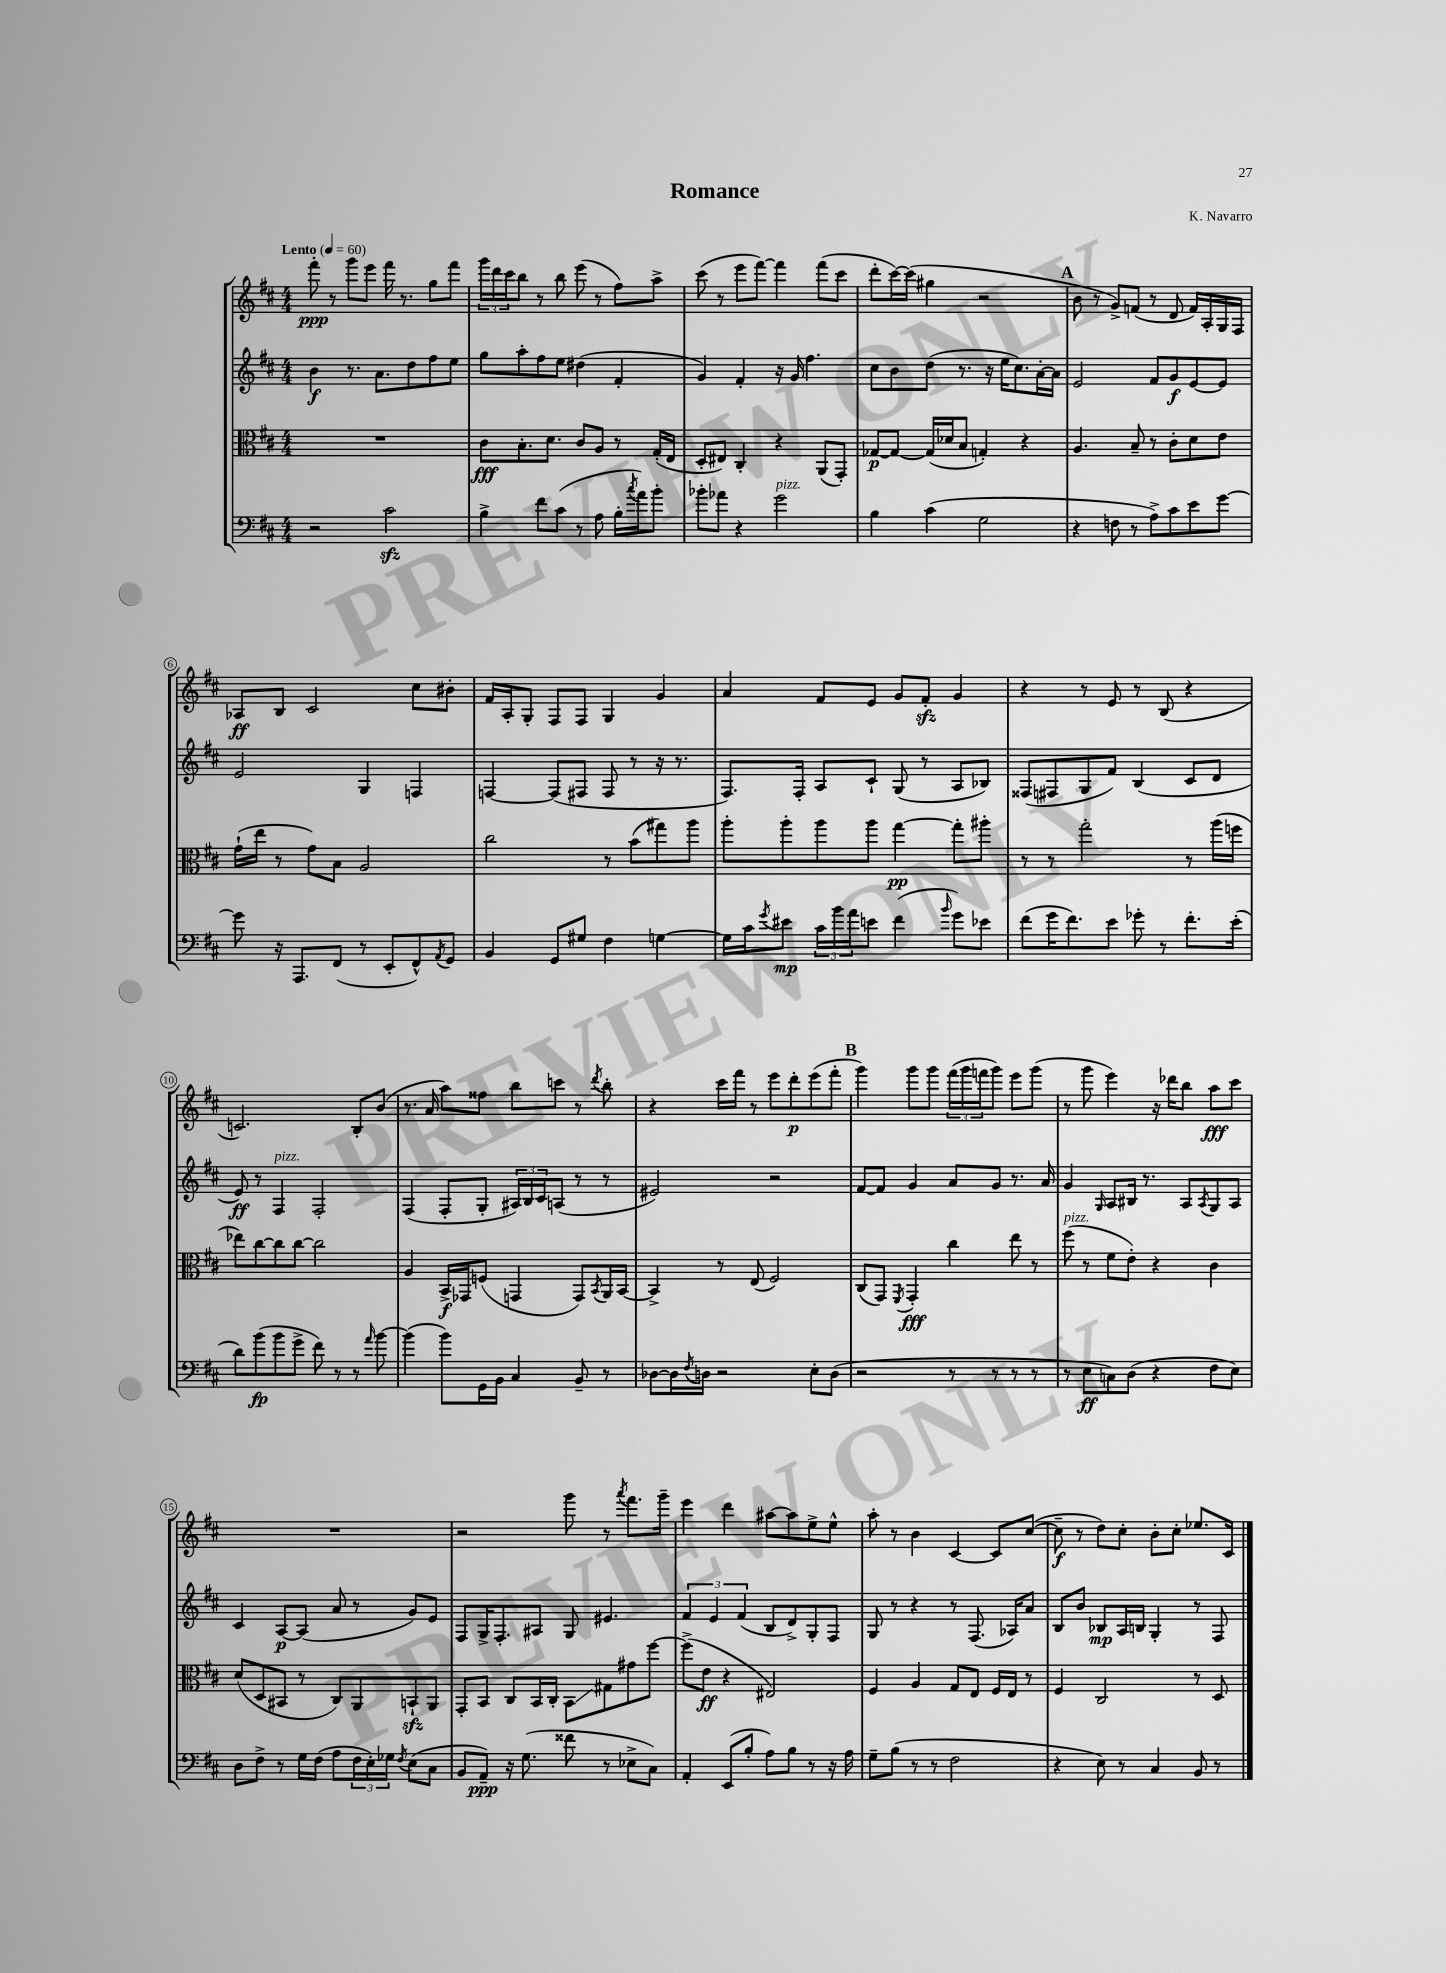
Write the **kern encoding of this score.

**kern	**kern	**kern	**kern
*staff4	*staff3	*staff2	*staff1
*clefF4	*clefC3	*clefG2	*clefG2
*k[f#c#]	*k[f#c#]	*k[f#c#]	*k[f#c#]
*M4/4	*M4/4	*M4/4	*M4/4
*MM60	*MM60	*MM60	*MM60
2r	1r	4b	8fff#'
.	.	.	8r
.	.	8.r	8ggg
.	.	.	8eee
.	.	8.a	.
2c#	.	.	16fff#
.	.	.	8.r
.	.	8dd	.
.	.	8ff#	8gg
.	.	8ee	8fff#
=	=	=	=
4B^	8c#	8gg	24ggg
.	.	.	24ddd
.	.	.	24ccc#
.	8.B'	8aa'	8bb
8f#	.	8ff#	8r
.	8.d	.	.
(8c#	.	8ee	8bb
8r	8c#	(4dd#	(8eee
8A	8A	.	8r
16B'	8r	4f#'	8ff#)
8qcc#	.	.	.
16a)	.	.	.
8b'	(16G'	.	8aa^
.	16E	.	.
=	=	=	=
8b-'	8D'	4g)	(8ccc#
8a-	8E#)	.	8r
4r	4C#'	4f#'	8eee
.	.	.	[8fff#)
2g	4r	16r	4fff#]
.	.	16g	.
.	.	4.ff#	.
.	(8AA	.	(8fff#
.	8GG')	.	8ccc#
=	=	=	=
4B	[8G-	8cc#	8ddd'
.	8G-_	8b	[16ccc#)
.	.	.	(16ccc#]
(4c#	(16G-]	(8dd	4gg#
.	16d-	.	.
.	8B	8.r	.
2G	4G')	.	2r
.	.	16r	.
.	.	16ee	.
.	.	8.cc#)	.
.	4r	.	.
.	.	[16a'	.
.	.	16a]	.
=	=	=	=
4r	4.A	2e	8b
.	.	.	8r
8F	.	.	8g^)
8r	8B~	.	(8f
8A^)	8r	8f#	8r
8c#	8c#'	8g	8d
8e	8d	[8e	16f)
.	.	.	16A'
[8g	8e	8e]	16G
.	.	.	16F#
=	=	=	=
8g]	(16g`	2e	8A-
.	16ee	.	.
16r	8r	.	8B
8.AAA	.	.	.
.	8g)	.	2c#
(8FF#	8B	.	.
8r	2A	4G	.
8EE'	.	.	.
8FF#^^)	.	4F	8cc#
8qAA	.	.	.
8GG	.	.	8b#'
=	=	=	=
4BB	2cc#	[4F	16f#
.	.	.	16A'
.	.	.	8G'
8GG	.	(8F]	8F#
8G#	.	8F#	8F#
4F#	8r	8F#	4G
.	(8b	8r	.
[4G	8gg#)	16r	4g
.	.	8.r	.
.	8aa	.	.
=	=	=	=
16G]	8aa'	8.F#)	4a
16c#	.	.	.
8qg	.	.	.
8e#	8aa'	.	.
.	.	16F#'	.
24c#	8aa	8A	8f#
24b	.	.	.
24a	.	.	.
8e	8aa	8c#`	8e
(4f#	[4gg	(8G	8g
.	.	8r	8f#'
16qqb	.	.	.
8g)	8gg']	8A	4g
8e-	8aa#'	8B-)	.
=	=	=	=
(8f#	8r	(8F##	4r
16g	8r	8F#	.
8.f#)	.	.	.
.	2gg'	8G	8r
8e	.	8f#)	8e
8g-'	.	(4B	8r
8r	.	.	(8B
8.f#'	8r	8c#	4r
.	(16aa	8d	.
(16e'	16ff	.	.
=	=	=	=
8d)	8ee-)	8e)	2.c)
(8b	[8cc#	8r	.
8b	8cc#]	4F#	.
8g^	[8cc#	.	.
8f#)	2cc#]	2F#'	.
8r	.	.	.
8r	.	.	8B'
16qqa	.	.	.
[8b	.	.	(8b
=	=	=	=
(4b]	4A	(4F#	8.r
.	.	.	16a
8b)	16BB^	8F#'	8aa)
.	16GG-	.	.
16GG	(8F	8G'	8ff##
16BB	.	.	.
4C#	4GG	24A#)	8bb
.	.	24B	.
.	.	24c#	.
.	.	(8A	8ccc
8BB~	8GG)	8r	8r
.	8qBB	.	8qddd
8r	16AA	8r	8bb'
.	[16BB	.	.
=	=	=	=
[8D-	4BB^]	2e#)	4r
16D-]	.	.	.
8qF#	.	.	.
16D	.	.	.
2r	8r	.	16ccc#
.	.	.	16fff#
.	(8E	.	8r
.	2F#)	2r	8eee
.	.	.	8ddd'
8E'	.	.	(8eee
(8D	.	.	8fff#'
=	=	=	=
2r	(8C#	[8f#	4ggg)
.	8GG)	8f#]	.
.	8qFF#	.	.
.	4GG'	4g	8ggg
.	.	.	8ggg
8r	4cc#	8a	(24fff#
.	.	.	24ggg
.	.	.	24fff
8r	.	8g	8ggg)
8r	8ee	8.r	8eee
8r	8r	.	(8ggg
.	.	16a	.
=	=	=	=
8r	(8ff#	4g	8r
8E	8r	.	8ggg
.	.	16qqG	.
8C)	8f#	8A	4eee)
(8D	8e')	16B#	.
.	.	8.r	.
4r	4r	.	16r
.	.	.	16ddd-
.	.	8A	8bb
.	.	8qA	.
8F#	4c#	8G	8aa
8E)	.	8A	8ccc#
=	=	=	=
8D	(8d	4c#	1r
8F#^	8D	.	.
8r	8BB#	[8A	.
16G	8r	(8A]	.
(16F#	.	.	.
8A	8C#)	8a	.
24F#	8AA	8r	.
24E')	.	.	.
24G-	.	.	.
8qF#	.	.	.
(8E	8BB`	8g)	.
8C#	8AA	8e	.
=	=	=	=
8BB	8GG'	8F#	2r
8AA~)	8BB	16G^	.
.	.	8.F#'	.
16r	8C#	.	.
(8.G	.	.	.
.	16BB	8A#	.
.	16C#'	.	.
8f##	8BB	8G	8ggg
8r	8G#	4.e#	8r
.	.	.	8qaaa
8E-^	8g#	.	8.fff#
8C#)	[8ff#	.	.
.	.	.	16ggg~
=	=	=	=
4AA'	(8ff#^]	6f#	4eee
.	8e	.	.
.	.	6e	.
(8EE	4r	.	4ddd
.	.	(6f#	.
8B'	.	.	.
8A)	2E#)	8B	[8aa#
8B	.	8d^)	8aa#]
8r	.	8G'	8ee^
16r	.	8F#	8ee^^
16A	.	.	.
=	=	=	=
8G~	4F#	8G	8aa'
(8B	.	8r	8r
8r	4A	4r	4b
8r	.	.	.
2F#	8G	8r	[4c#
.	8E	(8.F#	.
.	16F#	.	8c#]
.	16E	16A-)	.
.	8r	8a	([8cc#
=	=	=	=
4r	4F#	8B	8cc#~]
.	.	8b	8r
8E)	2C#	8B-	8dd)
8r	.	16A	8cc#'
.	.	16B	.
4C#	.	4G'	8b'
.	.	.	8cc#'
8BB	8r	8r	8.ee-
8r	8D	8F#	.
.	.	.	16c#
==	==	==	==
*-	*-	*-	*-
